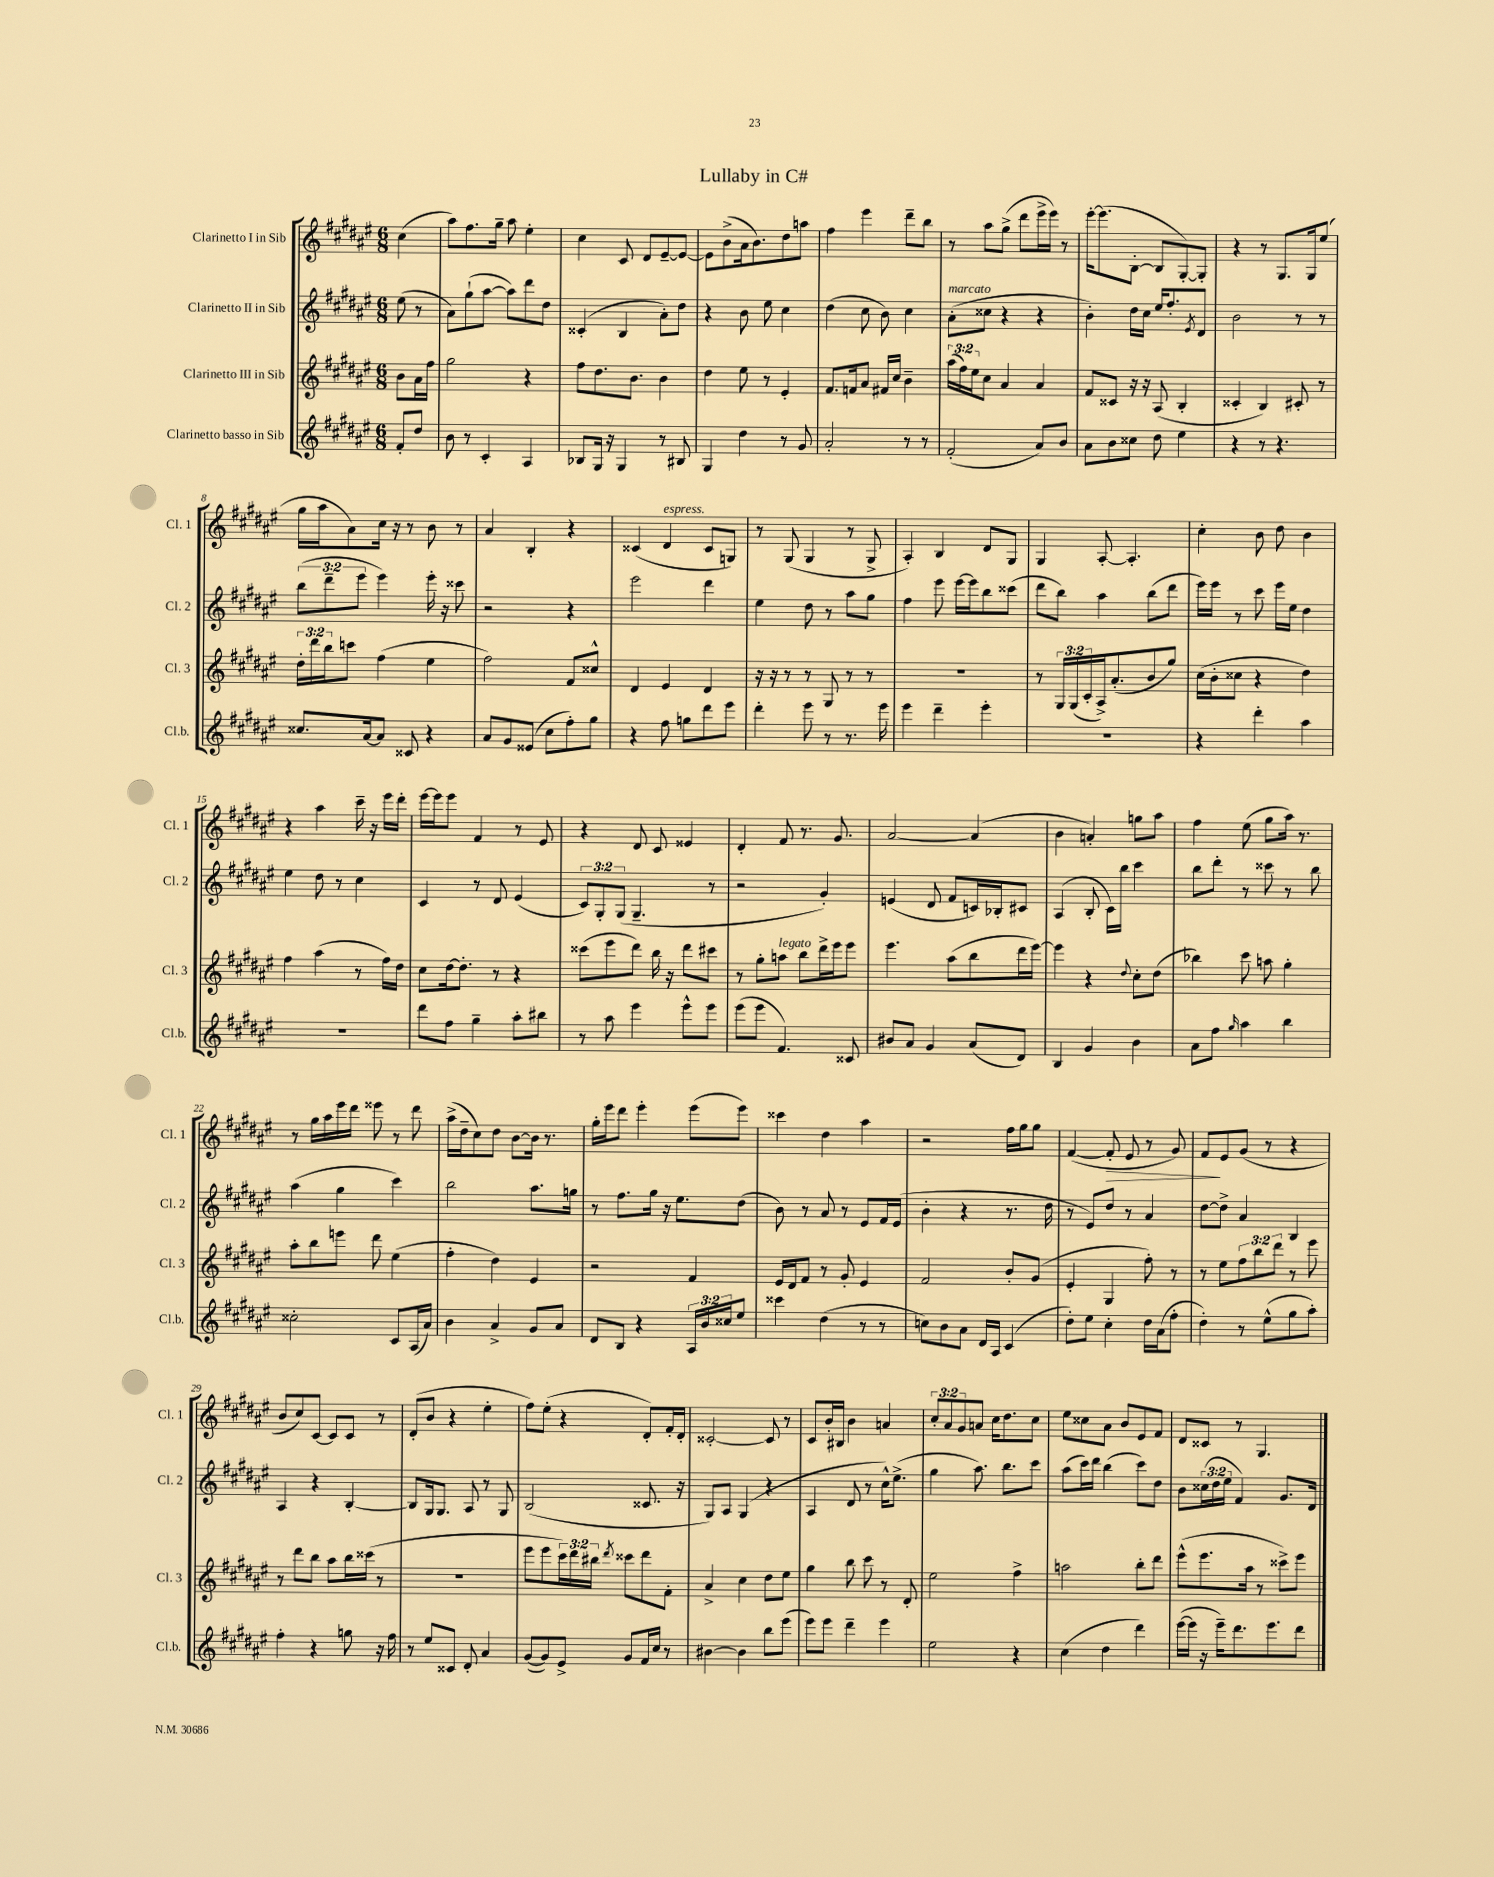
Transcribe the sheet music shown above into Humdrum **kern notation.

**kern	**kern	**kern	**kern	**dynam
*part4	*part3	*part2	*part1	*part1
*staff4	*staff3	*staff2	*staff1	*staff1
*I"Clarinetto basso in Sib	*I"Clarinetto III in Sib	*I"Clarinetto II in Sib	*I"Clarinetto I in Sib	*
*I'Cl.b.	*I'Cl. 3	*I'Cl. 2	*I'Cl. 1	*
*clefG2	*clefG2	*clefG2	*clefG2	*
*k[f#c#g#d#a#e#]	*k[f#c#g#d#a#e#]	*k[f#c#g#d#a#e#]	*k[f#c#g#d#a#e#]	*
*M6/8	*M6/8	*M6/8	*M6/8	*
=	=	=	=	=
8f#'/L	8b\L	(8ee#\	(4cc#\	.
8dd#/J	16a#\L	8r	.	.
.	16ff#\JJ	.	.	.
=1	=1	=1	=1	=1
8b\	2gg#\	8a#\L)	8aa#\L)	.
8r	.	(8gg#`\	8.ff#\	.
4c#'/	.	[8aa#\J	.	.
.	.	.	16gg#~\Jk	.
.	.	8aa#\L])	8aa#\	.
4A#/	4r	8ddd#\	4ee#'\	.
.	.	8dd#\J	.	.
=2	=2	=2	=2	=2
8B-X/L	8ff#\L	(4c##X'/	4cc#\	.
16G#/Jk	8.dd#\	.	.	.
16r	.	.	.	.
4G#/	.	4B/	8c#/	.
.	8.b\J	.	.	.
.	.	.	8d#/L	.
8r	4b\	8a#'\L)	[8e#~/	.
8B#X/	.	8dd#\J	8e#/J_	.
=3	=3	=3	=3	=3
4G#/	4dd#\	4r	8e#\L]	.
.	.	.	(8b^\	.
4dd#\	8ee#\	8b\	16a#\k	.
.	.	.	8.b\)	.
.	8r	8ee#\	.	.
8r	4e#'/	4cc#\	8dd#\	.
8g#/	.	.	8aan\J	.
=4	=4	=4	=4	=4
2a#'/	8.f#/L	(4dd#\	4ff#\	.
.	16fn/k	.	.	.
.	8a#/J	8cc#\	4eee#\	.
.	16f#X/LL	8b\)	.	.
.	16cc#/JJ	.	.	.
8r	4b~\	4cc#\	8ddd#~\L	.
8r	.	.	8bb\J	.
=5	=5	=5	=5	=5
!	!	!LO:TX:a:i:t=marcato	!	!
(2f#'/	(24aa#\LL	(8a#'\L	8r	.
.	24ff#\)	.	.	.
.	24ee#\J	.	.	.
.	8cc#\J	8cc##X\J	8aa#\L	.
.	4a#/	4r	(8gg#^\J	.
.	.	.	8ddd#\L	.
8a#/L)	4a#/	4r	16eee#^\L	.
.	.	.	16eee#\JJ)	.
8b/J	.	.	8r	.
=6	=6	=6	=6	=6
8a#\L	8f#/L	4b'\)	[16eee#'\KL	.
.	.	.	(8.eee#\]	.
8b\	8c##X/J	.	.	.
8cc##X\J	16r	16dd#\LL	[8B'\J	.
.	16r	16cc#\JJ	.	.
8dd#\	(8A#/	16ee#/KL	8B/L]	.
.	.	8.ff#'/	.	.
4ee#\	4B'/	.	[8G#'/)	.
.	.	8qe#/	.	.
.	.	8d#/J	8G#'/J]	.
=7	=7	=7	=7	=7
4r	4c##X'/	2b\	4r	.
8r	4B/)	.	8r	.
4.r	.	.	8.G#/L	.
.	8c#X'/	8r	.	.
.	.	.	16G#/k	.
.	8r	8r	(8ee#/J	.
!!LO:LB:g=z
=8	=8	=8	=8	=8
8.cc##X/L	24dd#'\LL	(12bb\L	16gg#\LL	.
.	24ddd#\	.	.	.
.	.	.	16aa#\J	.
.	24bb\J	12ddd#~\	.	.
.	8cccn\J	.	8a#\)	.
.	.	12eee#\J	.	.
[16a#/k	.	.	.	.
8a#/J]	(4ff#\	4eee#\)	16cc#\Jk	.
.	.	.	16r	.
8c##X/	.	.	8r	.
4r	4ee#\	16eee#'\	8b\	.
.	.	16r	.	.
.	.	8ccc##X\	8r	.
=9	=9	=9	=9	=9
8a#/L	2ff#\)	2r	4a#/	.
8g#/	.	.	.	.
(8e##X/J	.	.	4B'/	.
8cc#\L	.	.	.	.
8ff#'\)	8f#/L	4r	4r	.
8gg#\J	8cc##X^^/J	.	.	.
=10	=10	=10	=10	=10
4r	4d#/	2eee#\	(4c##X/	.
!	!	!	!LO:TX:a:i:t=espress.	!
8ff#\	4e#/	.	4d#/	.
8ggn\L	.	.	.	.
8ddd#\	4d#/	4ddd#\	8c##/L	.
8eee#\J	.	.	8Gn/J)	.
=11	=11	=11	=11	=11
4ddd#'\	16r	4ee#\	8r	.
.	16r	.	.	.
.	8r	.	(8G#/	.
8eee#\	8r	8dd#\	4G#/	.
8r	8G#/	8r	.	.
8.r	8r	8aa#\L	8r	.
.	8r	8gg#\J	8G#^/	.
16eee#\	.	.	.	.
=12	=12	=12	=12	=12
4eee#\	2.r	4ff#\	4A#'/)	.
4ddd#~\	.	8eee#\	4B/	.
.	.	[16eee#\LL	.	.
.	.	16eee#\J]	.	.
4eee#'\	.	8bb\	8d#/L	.
.	.	(8ccc##X\J	8G#/J	.
=13	=13	=13	=13	=13
2.r	8r	8ddd#\L	4G#/	.
.	24G#/LL	8bb\J)	.	.
.	(24G#/	.	.	.
.	24c#'/	.	.	.
.	16A#^/J)	4aa#\	[8A#'/	.
.	(8.a#'/	.	.	.
.	.	.	4.A#'/]	.
.	8b/	(8bb\L	.	.
.	8gg#/J)	8ddd#\J	.	.
=14	=14	=14	=14	=14
4r	(16cc#\LL	16eee#\LL)	4cc#'\	.
.	16b'\J	16eee#\JJ	.	.
.	8cc##X\J	8r	.	.
4ddd#'\	4r	8ccc#\	8b\	.
.	.	16eee#\LL	8dd#\	.
.	.	16ee#\JJ	.	.
4aa#\	4dd#\)	4dd#\	4b\	.
!!LO:LB:g=z
=15	=15	=15	=15	=15
2.r	4ff#\	4ee#\	4r	.
.	(4aa#\	8dd#\	4aa#\	.
.	.	8r	.	.
.	8r	4cc#\	16ccc#~\	.
.	.	.	16r	.
.	16ff#\LL)	.	16eee#\LL	.
.	16dd#\JJ	.	16ddd#'\JJ	.
=16	=16	=16	=16	=16
8ddd#\L	8cc#\L	4c#/	[16eee#\LL	.
.	.	.	16eee#\J]	.
8ff#\J	[16dd#\k	.	8eee#\J	.
.	8.dd#'\J]	.	.	.
4gg#~\	.	8r	4f#/	.
.	8r	8d#/	.	.
8aa#'\L	4r	(4e#/	8r	.
8bb#X\J	.	.	8e#/	.
=17	=17	=17	=17	=17
8r	(8ccc##X\L	12c#/L)	4r	.
.	.	12G#'/	.	.
8aa#\	8eee#\	.	.	.
.	.	(12G#/J	.	.
4eee#\	8ddd#\J)	4.G#~/	8d#/	.
.	16bb\	.	8c#/	.
.	16r	.	.	.
8eee#^^\L	8ddd#\L	.	4e##X/	.
8eee#\J	8ccc#X\J	8r	.	.
=18	=18	=18	=18	=18
(8eee#\L	8r	2r	4d#'/	.
8eee#\J	8gg#'\L	.	.	.
!	!LO:TX:a:i:t=legato	!	!	!
4.f#/)	8aan\J	.	8f#/	.
.	8bb\L	.	8.r	.
.	16ddd#^\L	4g#'/)	.	.
.	16eee#\J	.	8.g#/	.
8c##X/	8eee#\J	.	.	.
=19	=19	=19	=19	=19
8b#X/L	4.eee#\	(4en/	[2a#/	.
8a#/J	.	.	.	.
4g#/	.	8d#/	.	.
.	(8aa#\L	8f#/L	.	.
(8a#/L	8bb\	16cn/L)	(4a#/]	.
.	.	16B-X'/J	.	.
8d#/J)	16ddd#\L	8c#X/J	.	.
.	[16eee#\JJ)	.	.	.
=20	=20	=20	=20	=20
4B/	4eee#\]	(4A#/	4b\	.
4g#/	4r	8B'/	4an'/)	.
.	.	16c#\LL)	.	.
.	.	16bb\JJ	.	.
.	8qqdd#/	.	.	.
4b\	8cc#'\L	4ccc#\	8ggn\L	.
.	(8dd#\J	.	8aa#\J	.
=21	=21	=21	=21	=21
8a#\L	4bb-X\)	8bb\L	4ff#\	.
8ff#\J	.	8ddd#'\J	.	.
16qqgg#/	.	.	.	.
4aa#\	8ccc#\	8r	(8ee#\	.
.	8aan\	8ccc##X\	8gg#\L	.
4bb\	4gg#'\	8r	16aa#\Jk)	.
.	.	.	8.r	.
.	.	8bb\	.	.
!!LO:LB:g=z
=22	=22	=22	=22	=22
2cc##X'\	8aa#'\L	(4aa#\	8r	.
.	8bb\	.	16gg#\LL	.
.	.	.	16aa#\	.
.	8eeen\J	4gg#\	16eee#\	.
.	.	.	16ddd#\JJ	.
.	8ddd#\	.	8eee##X\	.
8c#/L	(4ee#\	4ccc#\)	8r	.
(16A#/L	.	.	8ddd#\	.
16a#/JJ)	.	.	.	.
=23	=23	=23	=23	=23
4b\	4ff#'\	2bb\	(16aa#^\LL	.
.	.	.	16dd#~\J	.
.	.	.	8cc#\)	.
4a#^/	4dd#\)	.	8dd#\J	.
.	.	.	[8b\L	.
8g#/L	4e#/	8.aa#\L	16b\Jk]	.
.	.	.	8.r	.
8a#/J	.	.	.	.
.	.	16ggn\Jk	.	.
=24	=24	=24	=24	=24
8d#/L	2r	8r	16gg#'\LL	.
.	.	.	16eee#\J	.
8B/J	.	8.ff#\L	8ddd#\J	.
4r	.	.	4eee#'\	.
.	.	16gg#\Jk	.	.
.	.	16r	.	.
.	.	8.ee#\L	.	.
24A#/LL	4f#/	.	(8eee#\L	.
24b/	.	.	.	.
24cc##X/J	.	.	.	.
8ee#/J	.	(8dd#\J	8eee#\J)	.
=25	=25	=25	=25	=25
4ccc##X\	16e#/LL	8b\)	4ccc##X\	.
.	16d#/J	.	.	.
.	8f#/J	8r	.	.
(4dd#\	8r	8a#/	4dd#\	.
.	8g#'/	8r	.	.
8r	4e#/	8e#/L	4aa#\	.
8r	.	16f#/L	.	.
.	.	(16e#/JJ	.	.
=26	=26	=26	=26	=26
8ccn\L)	2f#/	4b'\	2r	.
8b\	.	.	.	.
8a#\J	.	4r	.	.
16d#/LL	.	.	.	.
16A#/JJ	.	.	.	.
(4c#/	8b'/L	8.r	16ff#\LL	.
.	.	.	16gg#\J	.
.	(8g#/J	.	8gg#\J	.
.	.	16dd#\	.	.
=27	=27	=27	=27	=27
8dd#'\L)	4e#'/	8r	([4f#/	.
8ee#\J	.	8e#/L)	.	.
!	!	!	!	!LO:HP:b
4cc#'\	4G#/	8dd#/J	8f#'/]	>
.	.	8r	8e#/	.
16dd#\LL	8ff#'\)	4a#/	8r	.
(16a#\J	.	.	.	.
8ff#'\J	8r	.	8g#/)	.
=28	=28	=28	=28	=28
4dd#'\)	8r	[8dd#\L	8f#/L	.
.	8ee#\L	8dd#^\J]	8e#/	]
8r	12ff#\	4a#/	(8g#/J	.
.	12bb\	.	.	.
(8ee#^^\L	.	.	8r	.
.	12ddd#\J	.	.	.
8gg#\	8r	4B/	4r	.
8aa#'\J)	8eee#\	.	.	.
!!LO:LB:g=z
=29	=29	=29	=29	=29
4ff#'\	8r	4A#/	8b/L	.
.	8ddd#\L	.	8cc#/)	.
4r	8bb\J	4r	[8c#/J	.
.	8aa#\L	.	8c#/L]	.
8ggn\	16bb\L	[4B'/	8c#/J	.
.	(16ccc##X\JJ	.	.	.
16r	8r	.	8r	.
16ff#\	.	.	.	.
=30	=30	=30	=30	=30
8r	2.r	8B/L]	(8d#'/L	.
8ee#/L	.	16G#/k	8b/J	.
.	.	8.G#/J	.	.
8c##X/J	.	.	4r	.
8d#'/	.	8A#/	.	.
4a#/	.	8r	4ee#'\	.
.	.	8G#/	.	.
=31	=31	=31	=31	=31
([8g#/L	8eee#\L	(2B/	8ff#\L)	.
8g#/])	8eee#\	.	(8ee#'\J	.
8e#^/J	24ccc#\L)	.	4r	.
.	24ddd#\	.	.	.
.	24bb#X\JJ	.	.	.
.	8qddd#/	.	.	.
8g#/L	8ccc##X\L	.	.	.
16f#/L	8ddd#\	8.c##X/	8d#'/L)	.
16cc#/JJ	.	.	.	.
8r	8f#'\J	.	16f#'/L	.
.	.	16r	16d#'/JJ	.
=32	=32	=32	=32	=32
[4b#X\	4a#^/	8G#/L)	[2c##X'/	.
.	.	8A#/J	.	.
4b#\]	4cc#\	(4G#/	.	.
8bb\L	8dd#\L	4r	8c##/]	.
(8eee#\J	8ee#\J	.	8r	.
=33	=33	=33	=33	=33
8eee#\L)	4gg#\	4A#/	8c#/L	.
8eee#\J	.	.	16b'/L	.
.	.	.	16B#X/JJ	.
4ddd#~\	8bb\	8d#/	4b\	.
.	8ccc#\	8r	.	.
4eee#\	8r	16cc#^^\KL)	4an/	.
.	.	(8.ee#^\J	.	.
.	8d#'/	.	.	.
=34	=34	=34	=34	=34
2ee#\	2ee#\	4gg#\	12cc#'/L	.
.	.	.	12a#/	.
.	.	.	12g#/	.
.	.	8.aa#\)	8an/J	.
.	.	.	16cc#\KL	.
.	.	8.bb\L	8.dd#\	.
4r	4ff#^\	.	.	.
.	.	8ccc#\J	8cc#\J	.
=35	=35	=35	=35	=35
(4cc#\	2aan\	(8aa#\L	8ee#\L	.
.	.	16ccc#\L)	8cc##X\	.
.	.	16ddd#\JJ	.	.
4dd#\	.	(4bb\	8a#\J	.
.	.	.	8b/L	.
4ddd#\)	8bb'\L	8ccc#\L)	8e#/	.
.	8ddd#\J	8dd#\J	8f#/J	.
=36	=36	=36	=36	=36
([16eee#\LL	(8eee#^^\L	8b\L	8d#/L	.
16eee#\JJ]	.	.	.	.
16r	8.eee#\	(24cc##X\L	8c##X/J	.
.	.	24dd#\	.	.
16eee#~\KL)	.	.	.	.
.	.	24ee#\JJ	.	.
8.ddd#\	.	4f#/)	8r	.
.	16aa#\Jk	.	.	.
.	8r	.	4.G#/	.
8.eee#\	.	.	.	.
.	8ccc##X^\L)	8.g#/L	.	.
8ddd#\J	8eee#\J	.	.	.
.	.	16d#/Jk	.	.
==	==	==	==	==
*-	*-	*-	*-	*-
